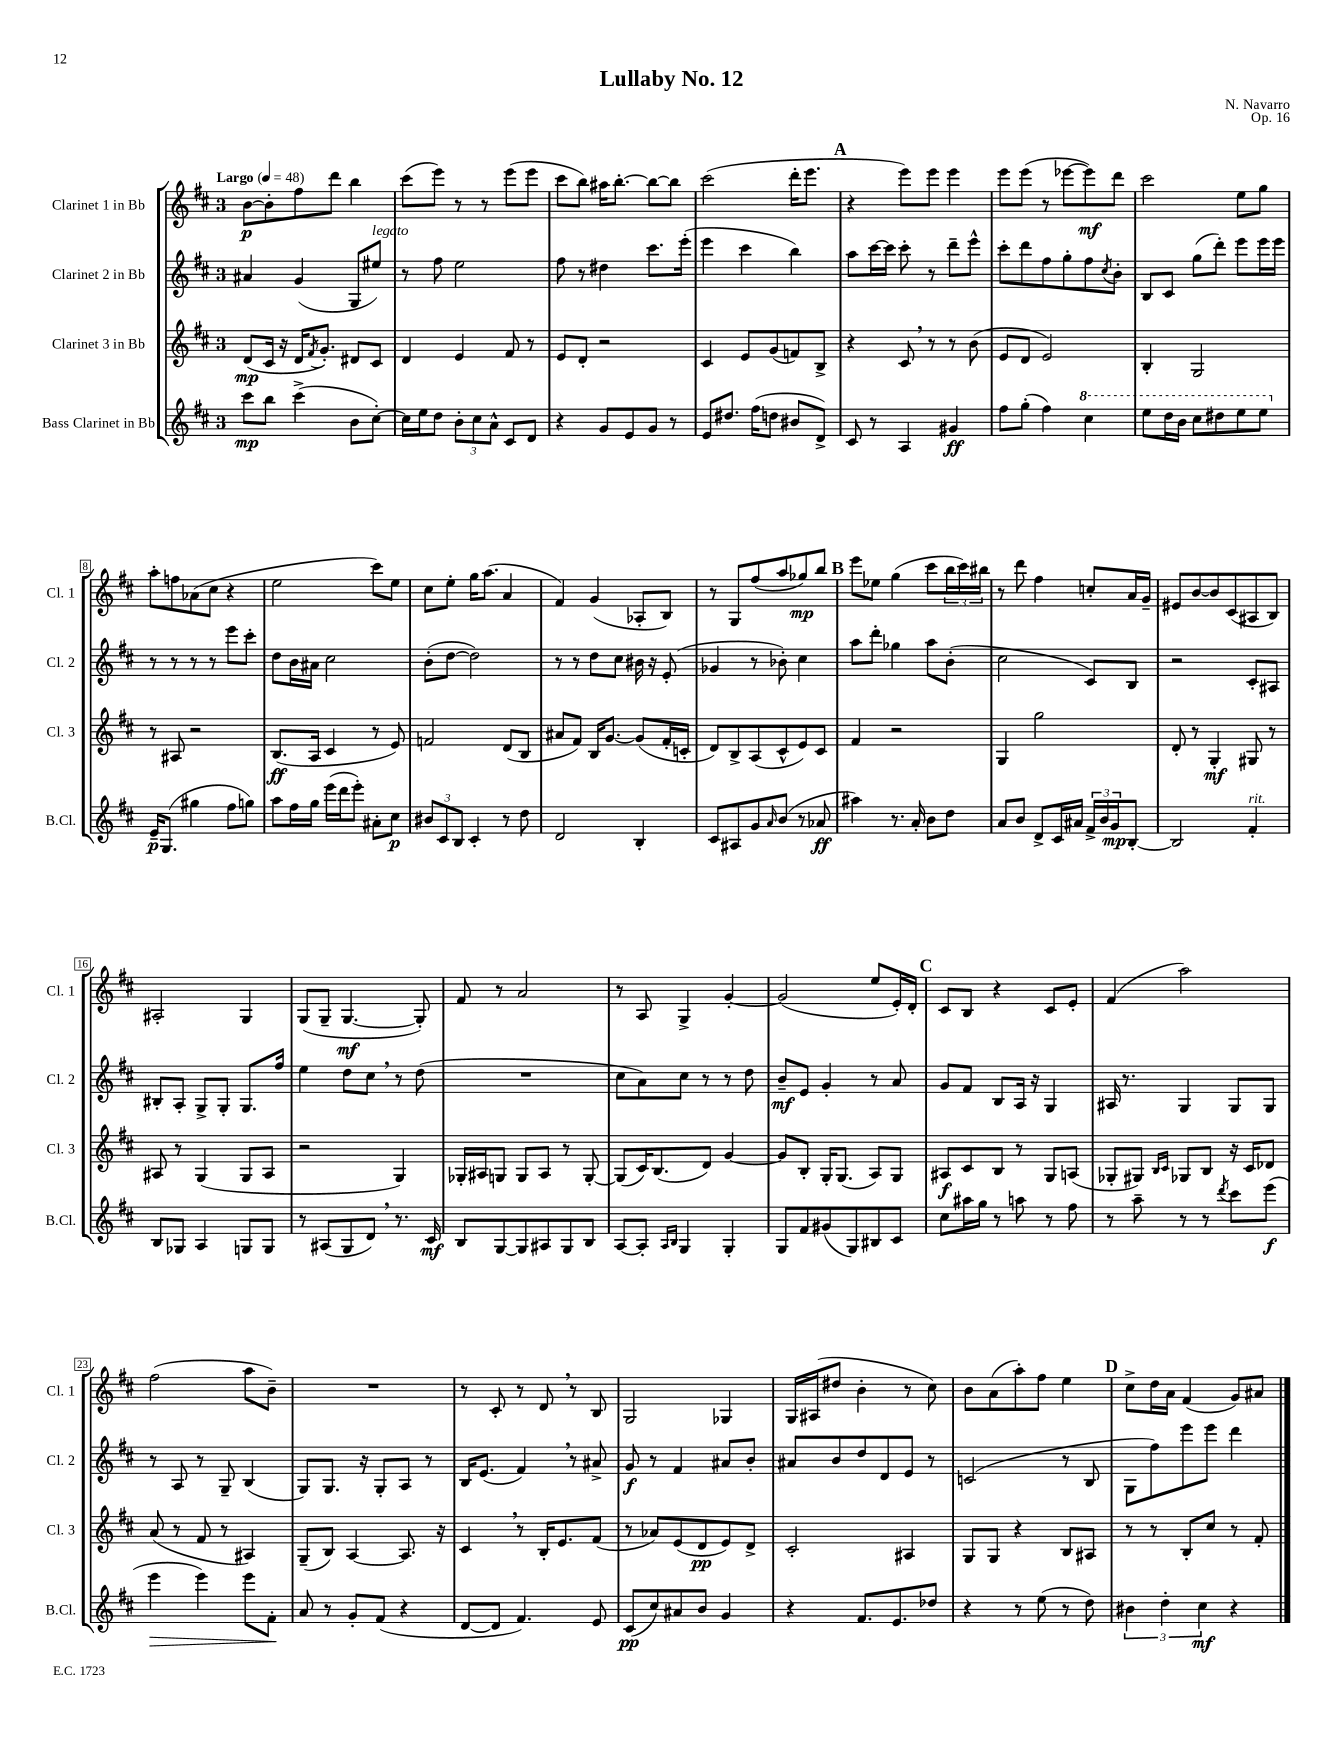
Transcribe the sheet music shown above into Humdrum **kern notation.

**kern	**dynam	**kern	**dynam	**kern	**dynam	**kern	**dynam
*part4	*part4	*part3	*part3	*part2	*part2	*part1	*part1
*staff4	*staff4	*staff3	*staff3	*staff2	*staff2	*staff1	*staff1
*I"Bass Clarinet in Bb	*	*I"Clarinet 3 in Bb	*	*I"Clarinet 2 in Bb	*	*I"Clarinet 1 in Bb	*
*I'B.Cl.	*	*I'Cl. 3	*	*I'Cl. 2	*	*I'Cl. 1	*
*clefG2	*	*clefG2	*	*clefG2	*	*clefG2	*
*k[f#c#]	*	*k[f#c#]	*	*k[f#c#]	*	*k[f#c#]	*
*M3/4	*	*M3/4	*	*M3/4	*	*M3/4	*
*MM48	*	*MM48	*	*MM48	*	*MM48	*
=1	=1	=1	=1	=1	=1	=1	=1
!	!	!	!	!	!	!LO:TX:a:B:t=Largo	!
8ccc#\L	mp	(8d/L	mp	4a#X/	.	[8b\L	p
8bb\J	.	16c#/Jk	.	.	.	8b'\]	.
.	.	16r	.	.	.	.	.
(4ccc#^\	.	16d/KL	.	(4g/	.	8ff#\	.
.	.	8qf#/	.	.	.	.	.
.	.	8.g'/J)	.	.	.	.	.
.	.	.	.	.	.	8ddd\J	.
8b\L	.	8d#X/L	.	8G/L	.	4bb\	.
!	!	!	!	!LO:TX:a:i:t=legato	!	!	!
[8cc#'\J)	.	8c#/J	.	8ee#X/J)	.	.	.
=2	=2	=2	=2	=2	=2	=2	=2
16cc#\LL]	.	4d/	.	8r	.	(8ccc#\L	.
16ee\J	.	.	.	.	.	.	.
8dd\J	.	.	.	8ff#\	.	8eee\J)	.
12b'\L	.	4e/	.	2ee\	.	8r	.
12cc#\	.	.	.	.	.	.	.
.	.	.	.	.	.	8r	.
12a^^\J	.	.	.	.	.	.	.
8c#/L	.	8f#/	.	.	.	(8eee\L	.
8d/J	.	8r	.	.	.	8eee\J	.
=3	=3	=3	=3	=3	=3	=3	=3
4r	.	8e/L	.	8ff#\	.	8ccc#\L	.
.	.	8d'/J	.	8r	.	8bb\J)	.
8g/L	.	2r	.	4dd#X\	.	16aa#X\KL	.
.	.	.	.	.	.	[8.bb'\J	.
8e/	.	.	.	.	.	.	.
8g/J	.	.	.	8.ccc#\L	.	8bb\L_	.
8r	.	.	.	.	.	8bb\J]	.
.	.	.	.	(16eee'\Jk	.	.	.
=4	=4	=4	=4	=4	=4	=4	=4
8e/L	.	4c#/	.	4eee\	.	(2ccc#\	.
8.dd#X/J	.	.	.	.	.	.	.
.	.	8e/L	.	4ccc#\	.	.	.
(16ff#\KL	.	.	.	.	.	.	.
8ddn\J	.	(8g/	.	.	.	.	.
8b#X/L	.	8fn/)	.	4bb\)	.	16ddd'\KL	.
.	.	.	.	.	.	8.eee\J	.
8d^/J)	.	8B^/J	.	.	.	.	.
!!LO:REH:place=s1:t=A
=5	=5	=5	=5	=5	=5	=5	=5
8c#/	.	4r	.	8aa\L	.	4r	.
8r	.	.	.	[16ccc#\L	.	.	.
.	.	.	.	16ccc#\JJ]	.	.	.
4A/	.	8c#,/	.	8ccc#'\	.	8eee\L)	.
.	.	8r	.	8r	.	8eee\J	.
4g#X/	ff	8r	.	8ddd~\L	.	4eee\	.
.	.	(8b\	.	8eee^^\J	.	.	.
=6	=6	=6	=6	=6	=6	=6	=6
8ff#\L	.	8e/L	.	8ccc#'\L	.	8eee\L	.
(8gg'\J	.	8d/J	.	8ddd\	.	(8eee\J	.
4ff#\)	.	2e/)	.	8ff#\	.	8r	.
.	.	.	.	8gg'\	.	[8eee-X\L	.
*8va	*	*	*	*	*	*	*
4ccc#\	.	.	.	8ff#\	.	8eee-\])	mf
.	.	.	.	8qcc#/	.	.	.
.	.	.	.	8b'\J	.	8ddd\J	.
=7	=7	=7	=7	=7	=7	=7	=7
8eee\L	.	4B'/	.	8B/L	.	2ccc#\	.
16ddd\L	.	.	.	8c#/J	.	.	.
16bb\JJ	.	.	.	.	.	.	.
8ccc#\L	.	2G/	.	(8gg\L	.	.	.
8ddd#X\	.	.	.	8ddd'\J)	.	.	.
8eee\	.	.	.	8eee\L	.	8ee\L	.
8eee\J	.	.	.	16eee\L	.	8gg\J	.
.	.	.	.	16eee\JJ	.	.	.
!!LO:LB:g=z
=8	=8	=8	=8	=8	=8	=8	=8
*X8va	*	*	*	*	*	*	*
16e~/KL	p	8r	.	8r	.	8aa'\L	.
(8.G/J	.	.	.	.	.	.	.
.	.	8A#X/	.	8r	.	8ffn\	.
4gg#X\	.	2r	.	8r	.	(8a-X\	.
.	.	.	.	8r	.	8cc#\J	.
8ff#\L	.	.	.	8eee\L	.	4r	.
8ggn\J)	.	.	.	8ccc#'\J	.	.	.
=9	=9	=9	=9	=9	=9	=9	=9
8aa\L	.	(8.B/L	ff	8dd\L	.	2ee\	.
16ff#\L	.	.	.	16b\L	.	.	.
16gg\JJ	.	16A/Jk	.	16a#X\JJ	.	.	.
(16eee\LL	.	4c#/	.	2cc#\	.	.	.
16ddd\J	.	.	.	.	.	.	.
8eee'\J)	.	.	.	.	.	.	.
8a#X'\L	.	8r	.	.	.	8ccc#\L)	.
8cc#\J	p	8e/)	.	.	.	8ee\J	.
=10	=10	=10	=10	=10	=10	=10	=10
12b#X/L	.	2fn/	.	(8b'\L	.	8cc#\L	.
12c#/	.	.	.	.	.	.	.
.	.	.	.	[8dd\J	.	8ee'\J	.
12B/J	.	.	.	.	.	.	.
4c#'/	.	.	.	2dd\])	.	16gg\KL	.
.	.	.	.	.	.	(8.aa\J	.
8r	.	(8d/L	.	.	.	4a/	.
8dd\	.	8B/J	.	.	.	.	.
=11	=11	=11	=11	=11	=11	=11	=11
2d/	.	8a#X/L	.	8r	.	4f#/)	.
.	.	8f#/J)	.	8r	.	.	.
.	.	16B/KL	.	8dd\L	.	(4g/	.
.	.	[8.g/J	.	.	.	.	.
.	.	.	.	8cc#\J	.	.	.
4B'/	.	(8g/L]	.	16b#X\	.	8A-X'/L	.
.	.	.	.	16r	.	.	.
.	.	16f#'/L	.	(8e'/	.	8B/J)	.
.	.	16cn'/JJ	.	.	.	.	.
=12	=12	=12	=12	=12	=12	=12	=12
8c#/L	.	8d/L)	.	4g-X/	.	8r	.
8A#X/	.	8B^/	.	.	.	8G/L	.
8g/	.	(8A/	.	8r	.	(8ff#/	.
16qqa/	.	.	.	.	.	.	.
(8b/J	.	8c#^^/	.	8b-X'\)	.	8aa/	.
8r	.	8e/)	.	4cc#\	.	8gg-X/)	mp
8a-X/	ff	8c#/J	.	.	.	8bb/J	.
!!LO:REH:place=s1:t=B
=13	=13	=13	=13	=13	=13	=13	=13
4aa#X\)	.	4f#/	.	8aa\L	.	8eee\L	.
.	.	.	.	8ddd'\J	.	8ee-X\J	.
8.r	.	2r	.	4gg-X\	.	(4gg\	.
16a'/	.	.	.	.	.	.	.
8b\L	.	.	.	8aa\L	.	8ccc#\L	.
8dd\J	.	.	.	(8b'\J	.	24bb\L	.
.	.	.	.	.	.	24ccc#\)	.
.	.	.	.	.	.	24bb#X\JJ	.
=14	=14	=14	=14	=14	=14	=14	=14
8a/L	.	4G/	.	2cc#\	.	8r	.
8b/J	.	.	.	.	.	8ddd\	.
8d^/L	.	2gg\	.	.	.	4ff#\	.
16c#/L	.	.	.	.	.	.	.
16a#X/JJ	.	.	.	.	.	.	.
24f#^/LL	.	.	.	8c#/L)	.	8ccn'/L	.
24b/	.	.	.	.	.	.	.
24g/J	mp	.	.	.	.	.	.
[8B'/J	.	.	.	8B/J	.	16a/L	.
.	.	.	.	.	.	16g~/JJ	.
=15	=15	=15	=15	=15	=15	=15	=15
2B/]	.	8d'/	.	2r	.	8e#X/L	.
.	.	8r	.	.	.	[8b/	.
.	.	4G'/	mf	.	.	8b/]	.
.	.	.	.	.	.	(8c#/	.
!LO:TX:a:i:t=rit.	!	!	!	!	!	!	!
4f#'/	.	8G#X/	.	8c#'/L	.	8A#X/	.
.	.	8r	.	8A#X/J	.	8B/J)	.
!!LO:LB:g=z
=16	=16	=16	=16	=16	=16	=16	=16
8B/L	.	8A#X/	.	8B#X'/L	.	2A#X'/	.
8G-X/J	.	8r	.	8A'/J	.	.	.
4A/	.	(4G/	.	8G^/L	.	.	.
.	.	.	.	8G'/J	.	.	.
8Gn/L	.	8G/L	.	8.G/L	.	4G/	.
8G/J	.	8A#/J	.	.	.	.	.
.	.	.	.	16ff#/Jk	.	.	.
=17	=17	=17	=17	=17	=17	=17	=17
8r	.	2r	.	4ee\	.	(8G/L	.
(8A#X/L	.	.	.	.	.	8G~/J	.
8G/	.	.	.	8dd\L	.	[4.G/	mf
8d,/J)	.	.	.	8cc#,\J	.	.	.
8.r	.	4G/)	.	8r	.	.	.
.	.	.	.	(8dd\	.	8G'/])	.
16c#/	mf	.	.	.	.	.	.
=18	=18	=18	=18	=18	=18	=18	=18
8B/L	.	16G-X'/LL	.	2.r	.	8f#/	.
.	.	16A#X/J	.	.	.	.	.
[8G/	.	8Gn/J	.	.	.	8r	.
8G/]	.	8G/L	.	.	.	2a/	.
8A#X/	.	8A#/J	.	.	.	.	.
8G/	.	8r	.	.	.	.	.
8B/J	.	[8G'/	.	.	.	.	.
=19	=19	=19	=19	=19	=19	=19	=19
[8A/L	.	(8G/L]	.	8cc#\L	.	8r	.
8A'/J]	.	16c#/K)	.	8a\)	.	8A/	.
.	.	(8.B/	.	.	.	.	.
16qqA/LL	.	.	.	.	.	.	.
16qqB/JJ	.	.	.	.	.	.	.
4G/	.	.	.	8cc#\J	.	4G^/	.
.	.	8d/J)	.	8r	.	.	.
4G'/	.	[4g/	.	8r	.	[4g'/	.
.	.	.	.	8dd\	.	.	.
=20	=20	=20	=20	=20	=20	=20	=20
8G/L	.	8g/L]	.	8b~/L	mf	(2g/]	.
8f#/	.	8B'/J	.	8e/J	.	.	.
(8g#X/	.	16G'/KL	.	4g'/	.	.	.
.	.	(8.G/J	.	.	.	.	.
8G/)	.	.	.	.	.	.	.
8B#X/	.	8A/L)	.	8r	.	8ee/L	.
8c#/J	.	8G/J	.	8a/	.	16e'/L)	.
.	.	.	.	.	.	16d'/JJ	.
!!LO:REH:place=s1:t=C
=21	=21	=21	=21	=21	=21	=21	=21
8cc#\L	.	8A#X/L	f	8g/L	.	8c#/L	.
16aa#X\L	.	8c#/	.	8f#/J	.	8B/J	.
16gg\JJ	.	.	.	.	.	.	.
8r	.	8B/J	.	8B/L	.	4r	.
8aan\	.	8r	.	16A/Jk	.	.	.
.	.	.	.	16r	.	.	.
8r	.	8G/L	.	4G/	.	8c#/L	.
8ff#\	.	(8An/J	.	.	.	8e'/J	.
=22	=22	=22	=22	=22	=22	=22	=22
8r	.	8G-X'/L	.	16A#X/	.	(4f#/	.
.	.	.	.	8.r	.	.	.
8aa~\	.	8G#X/J)	.	.	.	.	.
.	.	16qqB/LL	.	.	.	.	.
.	.	16qqc#/JJ	.	.	.	.	.
8r	.	8G-X/L	.	4G/	.	2aa\)	.
8r	.	8B/J	.	.	.	.	.
8qddd/	.	.	.	.	.	.	.
8ccc#\L	.	16r	.	8G/L	.	.	.
.	.	16c#/KL	.	.	.	.	.
(8eee\J	f	8d-X/J	.	8G/J	.	.	.
!!LO:LB:g=z
=23	=23	=23	=23	=23	=23	=23	=23
!	!LO:HP:b	!	!	!	!	!	!
4eee\	>	(8a/	.	8r	.	(2ff#\	.
.	.	8r	.	8A/	.	.	.
4eee\)	.	8f#/	.	8r	.	.	.
.	.	8r	.	8G~/	.	.	.
8eee\L	.	4A#X/)	.	(4B/	.	8aa\L	.
8f#'\J	.	.	.	.	.	8b~\J)	.
.	]	.	.	.	.	.	.
=24	=24	=24	=24	=24	=24	=24	=24
8a/	.	(8G~/L	.	8G/L)	.	2.r	.
8r	.	8B/J)	.	8.G/J	.	.	.
8g'/L	.	[4A/	.	.	.	.	.
.	.	.	.	16r	.	.	.
(8f#/J	.	.	.	8G'/L	.	.	.
4r	.	8.A/]	.	8A/J	.	.	.
.	.	.	.	8r	.	.	.
.	.	16r	.	.	.	.	.
=25	=25	=25	=25	=25	=25	=25	=25
[8d/L	.	4c#,/	.	16B/KL	.	8r	.
.	.	.	.	(8.e/J	.	.	.
8d/J]	.	.	.	.	.	8c#'/	.
4.f#/)	.	8r	.	4f#,/)	.	8r	.
.	.	16B'/KL	.	.	.	8d,/	.
.	.	8.e/	.	.	.	.	.
.	.	.	.	8r	.	8r	.
8e/	.	(8f#/J	.	8a#X^/	.	8B/	.
=26	=26	=26	=26	=26	=26	=26	=26
(8c#/L	pp	8r	.	8g/	f	2G/	.
8cc#/)	.	8a-X/L)	.	8r	.	.	.
8a#X/	.	(8e/	.	4f#/	.	.	.
8b/J	.	8d/	pp	.	.	.	.
4g/	.	8e/)	.	8a#X/L	.	4G-X/	.
.	.	8d^/J	.	8b'/J	.	.	.
=27	=27	=27	=27	=27	=27	=27	=27
4r	.	2c#'/	.	8a#X/L	.	16G/LL	.
.	.	.	.	.	.	(16A#X/J	.
.	.	.	.	8b/	.	8dd#X/J	.
8.f#/L	.	.	.	8dd/	.	4b'\	.
.	.	.	.	8d/	.	.	.
8.e/	.	.	.	.	.	.	.
.	.	4A#X/	.	8e/J	.	8r	.
8dd-X/J	.	.	.	8r	.	8cc#\)	.
=28	=28	=28	=28	=28	=28	=28	=28
4r	.	8G/L	.	(2cn/	.	8b\L	.
.	.	8G/J	.	.	.	(8a\	.
8r	.	4r	.	.	.	8aa'\)	.
(8ee\	.	.	.	.	.	8ff#\J	.
8r	.	8B/L	.	8r	.	4ee\	.
8dd\)	.	8A#X/J	.	8B/	.	.	.
!!LO:REH:place=s1:t=D
=29	=29	=29	=29	=29	=29	=29	=29
6b#X\	.	8r	.	8G\L	.	8cc#^\L	.
.	.	8r	.	8ff#\)	.	16dd\L	.
6dd'\	.	.	.	.	.	.	.
.	.	.	.	.	.	16a\JJ	.
.	.	8B'/L	.	8eee\	.	(4f#/	.
6cc#\	mf	.	.	.	.	.	.
.	.	8cc#/J	.	8eee\J	.	.	.
4r	.	8r	.	4ddd\	.	8g/L)	.
.	.	8f#'/	.	.	.	8a#X/J	.
==	==	==	==	==	==	==	==
*-	*-	*-	*-	*-	*-	*-	*-
